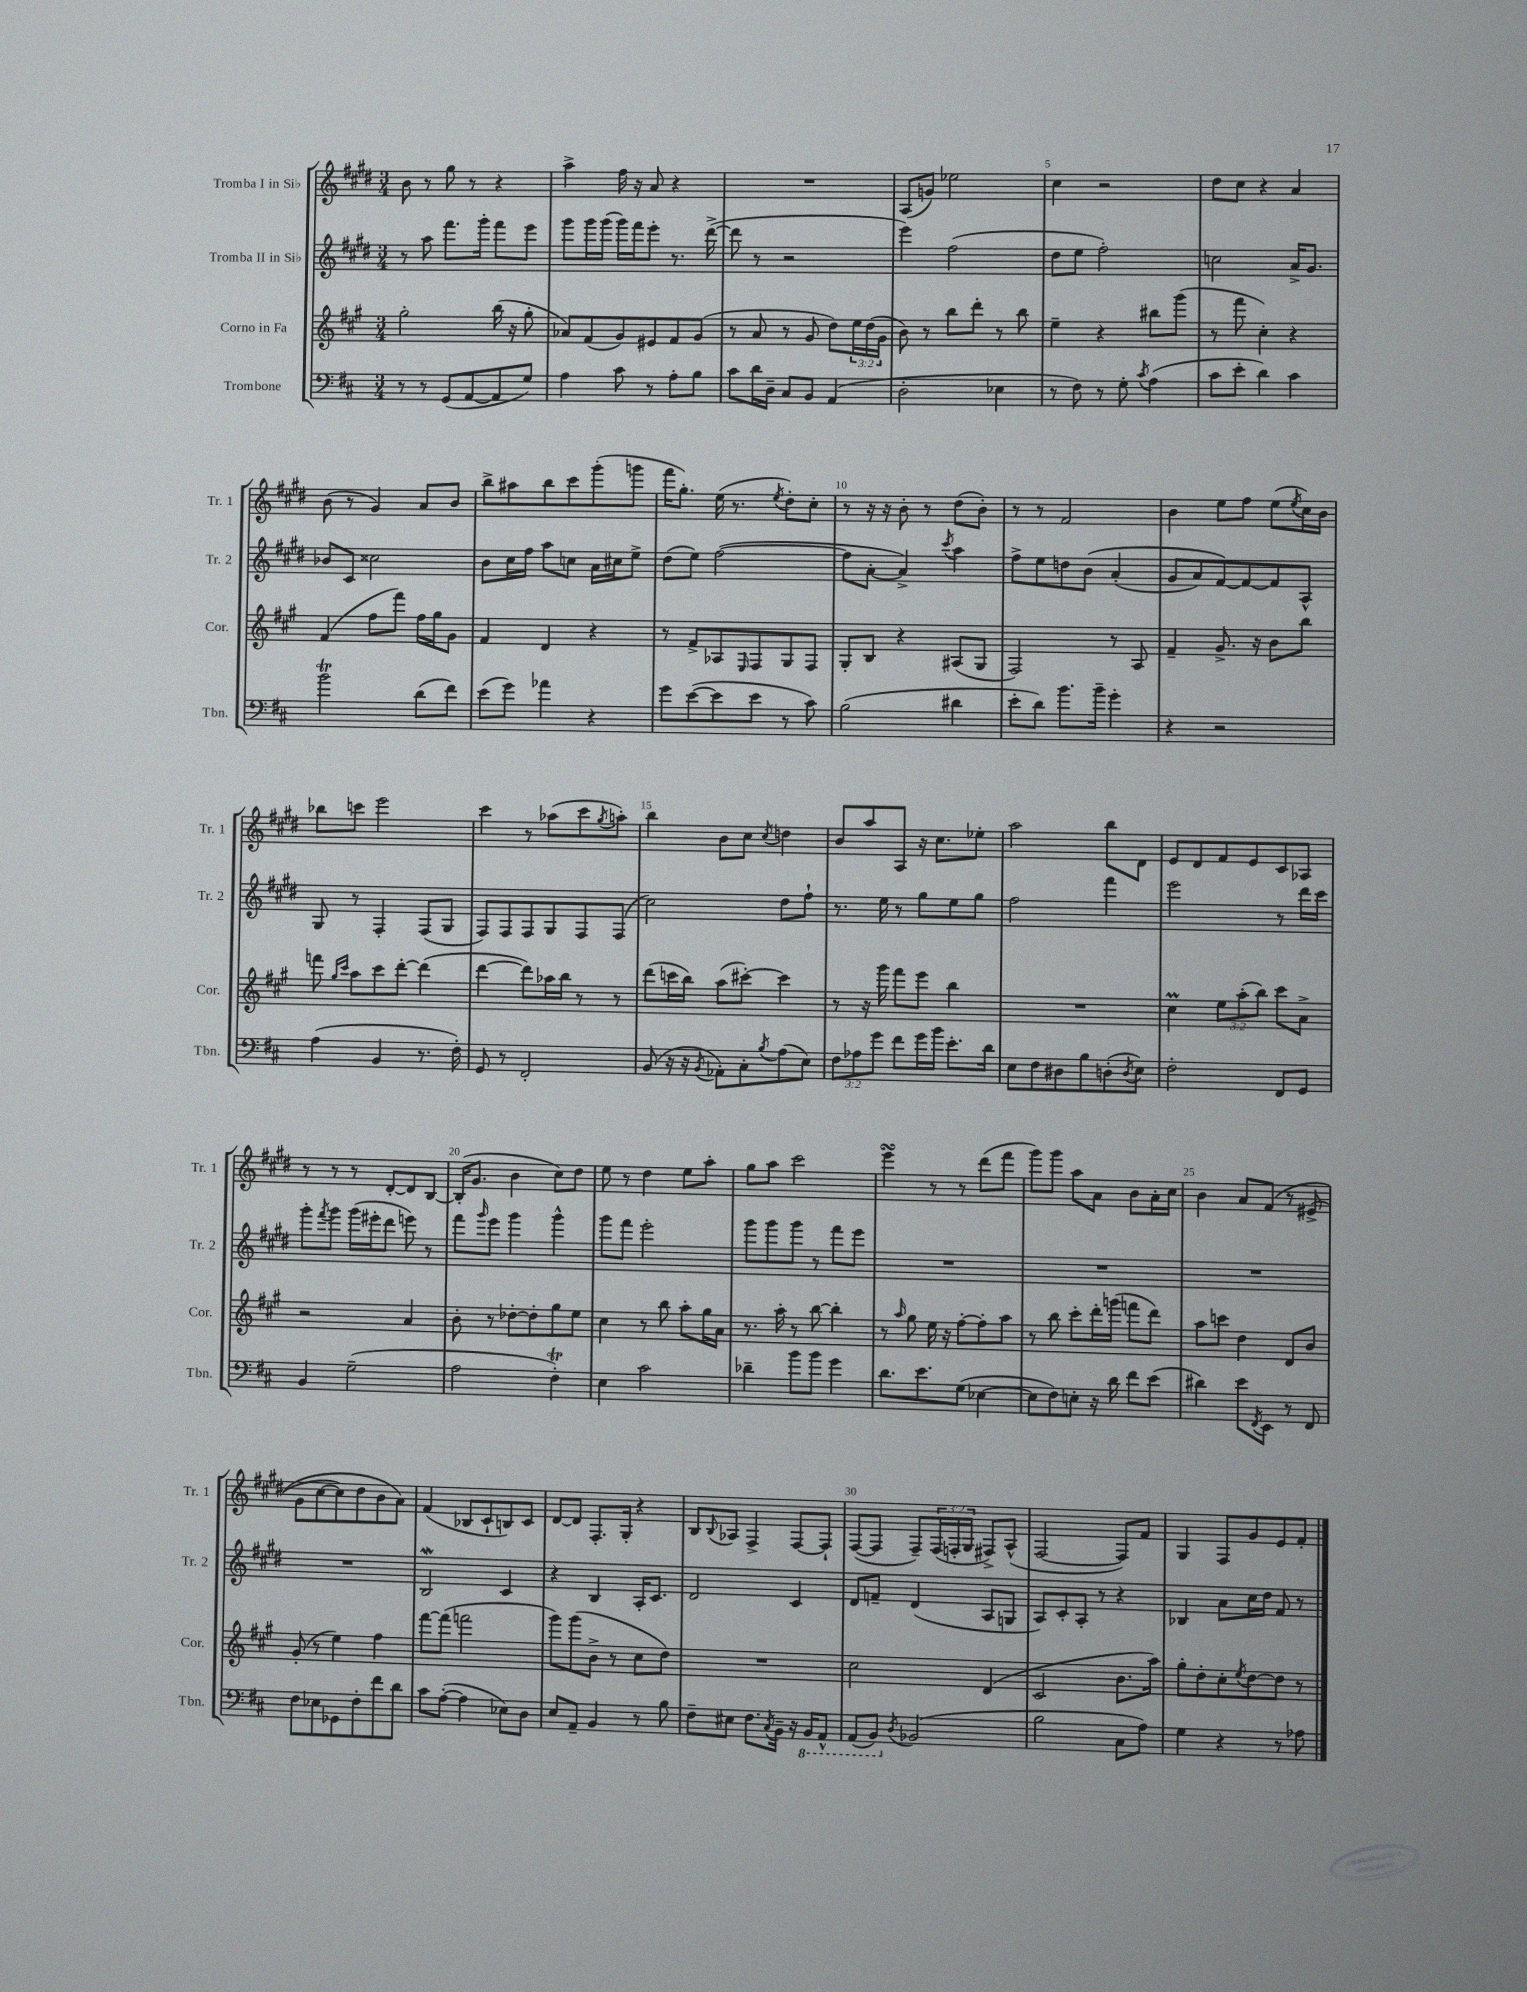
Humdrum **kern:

**kern	**kern	**kern	**kern
*staff4	*staff3	*staff2	*staff1
*clefF4	*clefG2	*clefG2	*clefG2
*k[f#c#]	*k[f#c#g#]	*k[f#c#g#d#]	*k[f#c#g#d#]
*M3/4	*M3/4	*M3/4	*M3/4
8r	2gg#'	8r	8b
8r	.	8aa	8r
(8GG	.	8.fff#	8gg#
[8AA	.	.	8r
.	.	16ggg#'	.
8AA]	(16bb	8fff#	4r
.	16r	.	.
8G)	8gg#'	8eee	.
=	=	=	=
4A	8a-)	8ggg#	4aa^
.	(8f#	16ggg#	.
.	.	(16ggg#	.
8c#	8g#)	16ggg#)	16ff#
.	.	16fff#	16r
8r	8e#	8eee'	8a
8A'	8f#	8.r	4r
8B	(8g#	.	.
.	.	([16ddd#^	.
=	=	=	=
8c#	8r	8ddd#]	2.r
16d	8a	8r	.
16D~	.	.	.
8C#	8r	2r	.
8BB	8g#	.	.
(4AA	8dd)	.	.
.	24ee	.	.
.	(24dd	.	.
.	24g#	.	.
=	=	=	=
2D'	8b)	4eee)	(8A
.	8r	.	8g)
.	8bb	(2ff#	2ee-
.	8ddd'	.	.
4E-	8r	.	.
.	8bb	.	.
=	=	=	=
8r	4ee~	8dd#	4cc#
8F#)	.	8ee	.
8r	4r	2ff#')	2r
8G'	.	.	.
8qc#	.	.	.
(4A	8bb#	.	.
.	(8ggg#	.	.
=	=	=	=
8c#	8r	2cc	8dd#
8e'	8fff#	.	8cc#
4d)	4cc#')	.	4r
4c#	4r	16a^	4a
.	.	8.g#	.
=	=	=	=
2b	(4f#	8b-	(8b
.	.	8c#	8r
.	8ff#	2cc##	4g#)
.	8fff#)	.	.
(8d	16ff#	.	8a
.	16gg#	.	.
8f#)	8g#	.	8b
=	=	=	=
(8e	4f#	8b	8bb^
8g)	.	16cc#	8aa#
.	.	16ff#	.
4a-	4d	8aa	8bb
.	.	8cc	8ccc#
4r	4r	16a	(8ggg#'
.	.	16cc#	.
.	.	8ee^	8ggg
=	=	=	=
8g	8r	(8dd#	16fff#
.	.	.	8.gg#')
([8e	8f#^	8ee)	.
8e]	8A-	([2ff#	(16ee
.	.	.	8.r
.	16qqE	.	.
8e	8F#	.	.
.	.	.	8qee
8r	8G#	.	8dd#')
8c#)	8F#	.	8cc#'
=	=	=	=
(2B	8G#'	8ff#]	8r
.	8B	[8a'	16r
.	.	.	16r
.	4r	4a^])	8b'
.	.	.	8r
.	.	8qccc#	.
4d#	(8A#	4aa	(8dd#
.	8G#	.	8b')
=	=	=	=
8e'	2F#)	8ff#^	8r
8d)	.	8ee	8r
8.b	.	8dd	2f#
.	.	&(8b	.
16b~	.	.	.
4g'	8r	(4a'	.
.	8A	.	.
=	=	=	=
4r	4f#~	8g#	4b
.	.	8a)	.
2r	8.g#^	[8f#&)	8ee
.	.	8f#_	8ff#
.	16r	.	.
.	8b	8f#]	(8ee
.	.	.	8qee
.	8bb	8A^^	16cc#)
.	.	.	16b
=	=	=	=
(4A	8fff	8G#	8bb-
.	16qqgg#	.	.
.	16qqccc#	.	.
.	8aa	8r	8ccc
4BB	8ccc#	4F#'	2eee
.	[8ddd'	.	.
8.r	(4ddd]	(8F#	.
.	.	8G#	.
16F#')	.	.	.
=	=	=	=
8GG	[4ddd	8F#)	4ccc#
8r	.	8F#	.
2FF#'	8ddd])	8F#	8r
.	16aa-	8G#	(8aa-
.	16bb	.	.
.	8r	8F#	8ccc#
.	.	.	8qgg#
.	8r	(8F#	8aa')
=	=	=	=
(8BB	(8ddd	2cc#)	4bb
16r	16ccc	.	.
16r	16bb)	.	.
8qBB	.	.	.
8AA-')	(8aa	.	8b
8C#'	[8ccc#')	.	8cc#
8qB	.	.	8qcc#
(8A	4ccc#]	8dd#	4dd
8E)	.	8ff#`	.
=	=	=	=
12F#	8r	8.r	8b
12A-	.	.	.
.	16r	.	8aa
12g	.	.	.
.	16ggg#	16ee	.
8f#	8fff#	8r	8A
16g	8eee	8gg#	16r
16b	.	.	8.cc#
8.e'	4bb	8ee	.
.	.	8gg#	8ee-'
16d	.	.	.
=	=	=	=
8E	2.r	2ff#	2aa
8F#	.	.	.
8D#	.	.	.
8B	.	.	.
(8D'	.	4fff#	8bb
8qD	.	.	.
8E)	.	.	8d#
=	=	=	=
2F#'	4cc#	2eee	8e
.	.	.	8d#
.	12ee	.	8f#
.	(12aa'	.	.
.	.	.	8e
.	12bb)	.	.
8FF#	8ccc#	8r	8c#
8GG	8a^	16ddd#	8A-
.	.	16ccc#	.
=	=	=	=
4BB	2r	8ggg#'	8r
.	.	8qfff#	.
.	.	8ggg#	8r
(2G~	.	(16ggg#	8r
.	.	16eee#'	.
.	.	8ddd#	[8d#'
.	4a	8eee)	8d#]
.	.	8r	[8B
=	=	=	=
2A	8b'	8fff#	(16B']
.	.	.	8.g#
.	.	16qqggg#	.
.	8r	8eee	.
.	[8dd-'	4ggg#	4b
.	8dd-']	.	.
4F#')	8gg#	4ggg#^^	8cc#)
.	8ee	.	8dd#
=	=	=	=
4E	4cc#	8ggg#	8ee
.	.	8fff#	8r
2c#	8r	2eee'	4dd#
.	8bb	.	.
.	8aa'	.	8ee
.	16gg#	.	8aa'
.	16a	.	.
=	=	=	=
4d-~	8.r	8ggg#	8gg#
.	.	8ggg#	8aa
.	16aa'	.	.
8b	8r	8ggg#	2ccc#
8b	[8bb	8r	.
4g	4bb']	8fff#	.
.	.	8eee	.
=	=	=	=
8.d	8r	2.r	4eee
.	16qqaa	.	.
.	8gg#	.	.
8.e	.	.	.
.	16ee	.	8r
.	16r	.	.
(8G	[8ff#'	.	8r
[4E-	8ff#']	.	(8ddd#
.	8aa	.	8fff#
=	=	=	=
8E-]	8r	2.r	8ggg#)
8F#)	8bb	.	8ggg#
8E'	8ccc#'	.	8aa
16r	16ddd'	.	8a
16d	(16ggg	.	.
8f#	8fff	.	8b
(8e	8ddd)	.	16a'
.	.	.	16cc#
=	=	=	=
4d#)	8aa	2.r	4b
.	8ccc	.	.
8e	4dd	.	8a
8qFF#	.	.	.
8EE	.	.	&(8f#
8r	8d	.	8r
8FF#	8b	.	(8e#^
=	=	=	=
8F#	(8g#'	2.r	8g#
8E-	8r	.	[8cc#
8GG-	4ee)	.	8cc#])
8F#'	.	.	8dd#
8f#	4ff#	.	8b
8d	.	.	8a&)
=	=	=	=
8c#	[8fff#	2B	(4f#
([8A'	(8fff#]	.	.
4A]	2fff	.	8B-
.	.	.	8c#`
8E-)	.	4c#	8B)
8D	.	.	8c#
=	=	=	=
8E	8ggg#)	4r	[8d#
8AA~	(8ggg#	.	8d#]
4BB	8b^	4B	8.F#'
.	8r	.	.
.	.	.	16G#'
8r	8cc#	16A'	4r
.	.	8.c#	.
8B	8dd)	.	.
=	=	=	=
8F#~	2.r	2d#	8B
.	.	.	8qqB
8E#	.	.	8A-
8.F#	.	.	4F#^
8qC#	.	.	.
16BB~	.	.	.
16r	.	4c#	[8F#
16BBB	.	.	.
8AAA^^	.	.	8F#`]
=	=	=	=
(8AAA	2cc#	8d#	([8F#
8BBB)	.	8f~	8F#]
8qD	.	.	.
(2BB-	.	(4d#	8F#~)
.	.	.	(24F#
.	.	.	24F'
.	.	.	24G#
.	(4d	8A	8F#^)
.	.	8G	(8A^^
=	=	=	=
2B	2c#	8A)	[2F#
.	.	8c#'	.
.	.	8A'	.
.	.	8r	.
8C#	8.b	4r	8F#])
8A)	.	.	8f#
.	16aa)	.	.
=	=	=	=
4G	8gg#'	4B-	4G#
.	8dd'	.	.
4r	8cc#'	8a	8F#
.	8qee	.	.
.	[8dd	16cc#	8g#
.	.	16dd#	.
8r	8dd]	8f#	8e
8A-	8r	8r	8f#'
==	==	==	==
*-	*-	*-	*-
